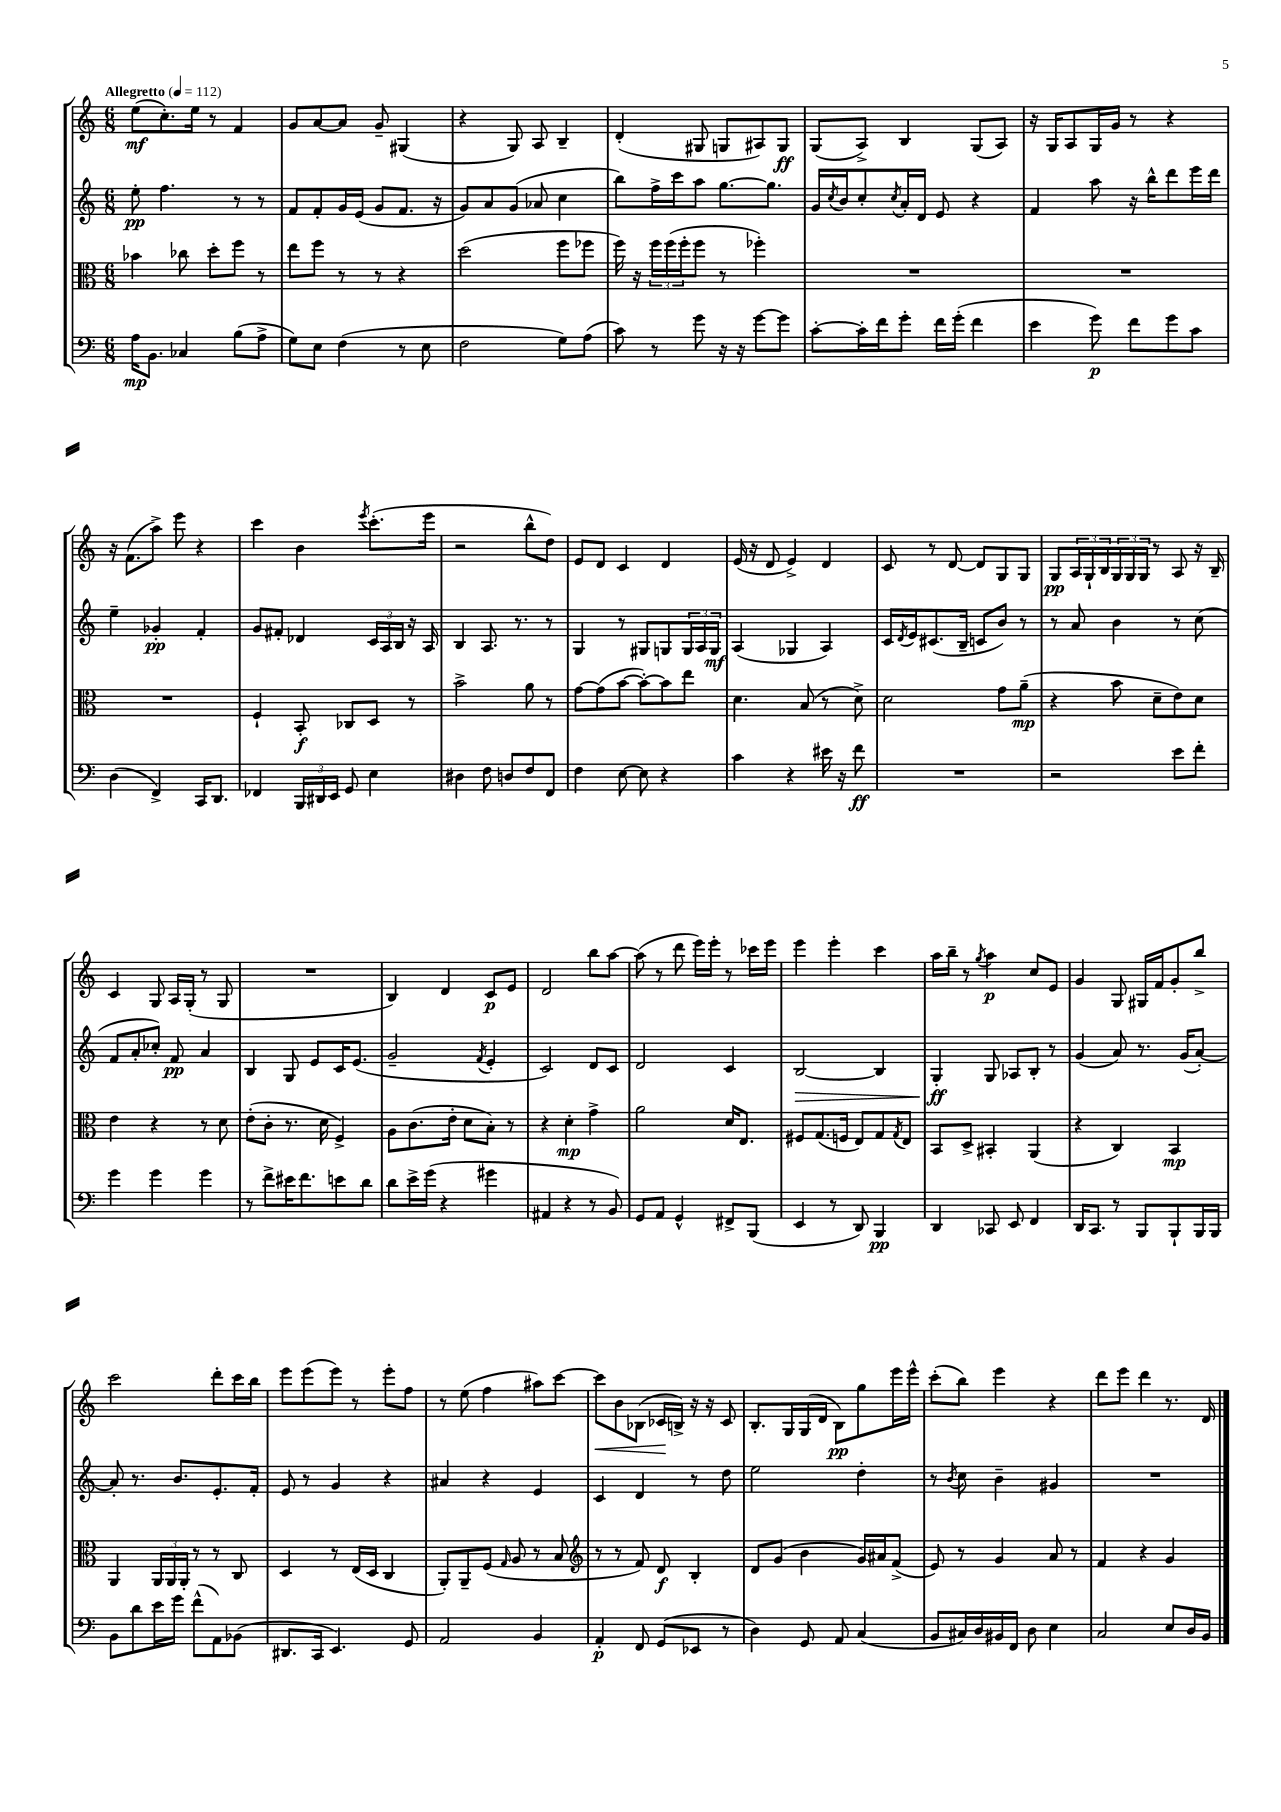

**kern	**dynam	**kern	**dynam	**kern	**dynam	**kern	**dynam
*part4	*part4	*part3	*part3	*part2	*part2	*part1	*part1
*staff4	*staff4	*staff3	*staff3	*staff2	*staff2	*staff1	*staff1
*clefF4	*	*clefC3	*	*clefG2	*	*clefG2	*
*k[]	*	*k[]	*	*k[]	*	*k[]	*
*M6/8	*	*M6/8	*	*M6/8	*	*M6/8	*
*MM112	*	*MM112	*	*MM112	*	*MM112	*
=1	=1	=1	=1	=1	=1	=1	=1
!	!	!	!	!	!	!LO:TX:a:B:t=Allegretto	!
16A\KL	mp	4b-X\	.	8ee'\	pp	(8ee\L	mf
8.BB\J	.	.	.	.	.	.	.
.	.	.	.	4.ff\	.	8.cc'\)	.
4C-X/	.	8cc-X\	.	.	.	.	.
.	.	.	.	.	.	16ee\Jk	.
.	.	8dd'\L	.	.	.	8r	.
(8B\L	.	8ff\J	.	8r	.	4f/	.
8A^\J	.	8r	.	8r	.	.	.
=2	=2	=2	=2	=2	=2	=2	=2
8G\L)	.	8ee\L	.	8f/L	.	8g/L	.
8E\J	.	8ff\J	.	8f'/	.	[8a/	.
(4F\	.	8r	.	16g/L	.	8a/J]	.
.	.	.	.	(16e/JJ	.	.	.
.	.	8r	.	8g/L	.	8g~/	.
8r	.	4r	.	8.f/J	.	(4G#X/	.
8E\	.	.	.	.	.	.	.
.	.	.	.	16r	.	.	.
=3	=3	=3	=3	=3	=3	=3	=3
2F\	.	(2dd\	.	8g/L)	.	4r	.
.	.	.	.	8a/	.	.	.
.	.	.	.	(8g/J	.	8G/)	.
.	.	.	.	8a-X/	.	8A/	.
8G\L)	.	8ff\L	.	4cc\	.	4B~/	.
(8A\J	.	8ff-X\J	.	.	.	.	.
=4	=4	=4	=4	=4	=4	=4	=4
8c\)	.	16ff\)	.	8bb\L)	.	(4d'/	.
.	.	16r	.	.	.	.	.
8r	.	24ff\LL	.	16ff^\L	.	.	.
.	.	(24ff\	.	.	.	.	.
.	.	.	.	16ccc\J	.	.	.
.	.	24ff'\J	.	.	.	.	.
8g\	.	8ff\J	.	8aa\J	.	8G#X/	.
16r	.	8r	.	[8.gg\L	.	8Gn/L	.
16r	.	.	.	.	.	.	.
[8g\L	.	4ff-X'\)	.	.	.	8A#X/)	.
.	.	.	.	8.gg\J]	.	.	.
8g\J]	.	.	.	.	.	8G/J	ff
=5	=5	=5	=5	=5	=5	=5	=5
[8c'\L	.	2.r	.	16g/LL	.	(8G/L	.
.	.	.	.	8qcc/	.	.	.
.	.	.	.	16b/J	.	.	.
16c'\L]	.	.	.	8cc'/	.	8A^/J)	.
16f\J	.	.	.	.	.	.	.
.	.	.	.	8qcc/	.	.	.
8g'\J	.	.	.	16a'/L	.	4B/	.
.	.	.	.	16d/JJ	.	.	.
16f\LL	.	.	.	8e/	.	.	.
(16g'\JJ	.	.	.	.	.	.	.
4f\	.	.	.	4r	.	(8G/L	.
.	.	.	.	.	.	8A/J)	.
=6	=6	=6	=6	=6	=6	=6	=6
4e\	.	2.r	.	4f/	.	16r	.
.	.	.	.	.	.	16G/KL	.
.	.	.	.	.	.	8A/	.
8g\)	p	.	.	8aa\	.	16G/L	.
.	.	.	.	.	.	16g/JJ	.
8f\L	.	.	.	16r	.	8r	.
.	.	.	.	16bb^^\KL	.	.	.
8g\	.	.	.	8ddd\	.	4r	.
8c\J	.	.	.	16eee\L	.	.	.
.	.	.	.	16ddd\JJ	.	.	.
!!LO:LB:g=z
=7	=7	=7	=7	=7	=7	=7	=7
(4D\	.	2.r	.	4ee~\	.	16r	.
.	.	.	.	.	.	(8.f\L	.
4FF^/)	.	.	.	4g-X'/	pp	8aa^\J)	.
.	.	.	.	.	.	8eee\	.
16CC/KL	.	.	.	4f'/	.	4r	.
8.DD/J	.	.	.	.	.	.	.
=8	=8	=8	=8	=8	=8	=8	=8
4FF-X/	.	4F`/	.	8g/L	.	4ccc\	.
.	.	.	.	8f#X'/J	.	.	.
24BBB/LL	.	8BB'/	f	4d-X/	.	4b\	.
24DD#X/	.	.	.	.	.	.	.
24EE/JJ	.	.	.	.	.	.	.
8GG/	.	8C-X/L	.	.	.	.	.
.	.	.	.	.	.	8qeee/	.
4E\	.	8D/J	.	24c/LL	.	(8.ccc'\L	.
.	.	.	.	24A/	.	.	.
.	.	.	.	24B/JJ	.	.	.
.	.	8r	.	16r	.	.	.
.	.	.	.	16A/	.	16eee\Jk	.
=9	=9	=9	=9	=9	=9	=9	=9
4D#X\	.	2b^\	.	4B/	.	2r	.
8F\	.	.	.	8.A/	.	.	.
8Dn/L	.	.	.	.	.	.	.
.	.	.	.	8.r	.	.	.
8F/	.	8a\	.	.	.	8bb^^\L	.
8FF/J	.	8r	.	8r	.	8dd\J)	.
=10	=10	=10	=10	=10	=10	=10	=10
4F\	.	[8g\L	.	4G/	.	8e/L	.
.	.	(8g\]	.	.	.	8d/J	.
[8E\	.	[8b\J	.	8r	.	4c/	.
8E\]	.	8b'\L_)	.	8G#X/L	.	.	.
4r	.	8b\]	.	8Gn/	.	4d/	.
.	.	8ee\J	.	24G/L	.	.	.
.	.	.	.	24A/	.	.	.
.	.	.	.	24G/JJ	mf	.	.
=11	=11	=11	=11	=11	=11	=11	=11
4c\	.	4.d\	.	(4A/	.	(16e/	.
.	.	.	.	.	.	16r	.
.	.	.	.	.	.	8d/	.
4r	.	.	.	4G-X/	.	4e^/)	.
.	.	(8B/	.	.	.	.	.
16e#X\	.	8r	.	4A/)	.	4d/	.
16r	.	.	.	.	.	.	.
8f\	ff	8d^\)	.	.	.	.	.
=12	=12	=12	=12	=12	=12	=12	=12
2.r	.	2d\	.	16c/LL	.	8c/	.
.	.	.	.	8qd/	.	.	.
.	.	.	.	16e/J	.	.	.
.	.	.	.	(8.c#X/	.	8r	.
.	.	.	.	.	.	[8d/	.
.	.	.	.	16B~/Jk	.	.	.
.	.	.	.	8cn/L	.	8d/L]	.
.	.	8g\L	.	8b/J)	.	8G/	.
.	.	(8a~\J	mp	8r	.	8G/J	.
=13	=13	=13	=13	=13	=13	=13	=13
2r	.	4r	.	8r	.	8G/L	pp
.	.	.	.	8a/	.	24A/L	.
.	.	.	.	.	.	24G`/	.
.	.	.	.	.	.	24B/	.
.	.	8b\	.	4b\	.	24G/	.
.	.	.	.	.	.	24G/	.
.	.	.	.	.	.	24G/JJ	.
.	.	8d~\L	.	.	.	8r	.
8e\L	.	8e\)	.	8r	.	8A/	.
8f'\J	.	8d\J	.	(8cc\	.	16r	.
.	.	.	.	.	.	16B~/	.
!!LO:LB:g=z
=14	=14	=14	=14	=14	=14	=14	=14
4g\	.	4e\	.	8f/L	.	4c/	.
.	.	.	.	8a'/	.	.	.
4g\	.	4r	.	8cc-X'/J)	.	8G/	.
.	.	.	.	8f/	pp	16A/LL	.
.	.	.	.	.	.	(16G'/JJ	.
4g\	.	8r	.	4a/	.	8r	.
.	.	8d\	.	.	.	8G/	.
=15	=15	=15	=15	=15	=15	=15	=15
8r	.	(8e'\L	.	4B/	.	2.r	.
8f^\L	.	8c'\J	.	.	.	.	.
16e#X\K	.	8.r	.	8G/	.	.	.
8.f\	.	.	.	.	.	.	.
.	.	.	.	8e/L	.	.	.
.	.	16d\	.	.	.	.	.
8en\	.	4F^/)	.	16c/K	.	.	.
.	.	.	.	(8.e/J	.	.	.
8d\J	.	.	.	.	.	.	.
=16	=16	=16	=16	=16	=16	=16	=16
8d\L	.	8A\L	.	2g~/	.	4B/)	.
16e^\L	.	(8.c\	.	.	.	.	.
(16g\JJ	.	.	.	.	.	.	.
4r	.	.	.	.	.	4d/	.
.	.	16e'\Jk	.	.	.	.	.
.	.	8d\L	.	.	.	.	.
.	.	.	.	8qf/	.	.	.
4g#X\	.	8B'\J)	.	4e'/	.	8c/L	p
.	.	8r	.	.	.	8e/J	.
=17	=17	=17	=17	=17	=17	=17	=17
4AA#X/	.	4r	.	2c/)	.	2d/	.
4r	.	4d'\	mp	.	.	.	.
8r	.	4g^\	.	8d/L	.	8bb\L	.
8BB/)	.	.	.	8c/J	.	[8aa\J	.
=18	=18	=18	=18	=18	=18	=18	=18
8GG/L	.	2a\	.	2d/	.	(8aa\]	.
8AA/J	.	.	.	.	.	8r	.
4GG^^/	.	.	.	.	.	8ddd\	.
.	.	.	.	.	.	16eee\LL)	.
.	.	.	.	.	.	16eee'\JJ	.
8FF#X^/L	.	16d/KL	.	4c/	.	8r	.
.	.	8.E/J	.	.	.	.	.
(8BBB/J	.	.	.	.	.	16ccc-X\LL	.
.	.	.	.	.	.	16eee\JJ	.
=19	=19	=19	=19	=19	=19	=19	=19
!	!	!	!	!	!LO:HP:b	!	!
4EE/	.	8F#X/L	.	[2B/	>	4eee\	.
.	.	(8.G/	.	.	.	.	.
8r	.	.	.	.	.	4eee'\	.
.	.	16Fn/Jk	.	.	.	.	.
8DD/)	.	8E/L)	.	.	.	.	.
4BBB/	pp	8G/	.	4B/]	.	4ccc\	.
.	.	8qG/	.	.	.	.	.
.	.	8E/J	.	.	.	.	.
=20	=20	=20	=20	=20	=20	=20	=20
4DD/	.	8BB/L	.	4G'/	ff	16aa\LL	.
.	.	.	.	.	.	16bb~\JJ	.
.	.	8D^/J	.	.	.	8r	.
.	.	.	.	.	.	8qgg/	.
8CC-X/	.	4BB#X'/	.	8G/	]	4aa\	p
8EE/	.	.	.	8A-X/L	.	.	.
4FF/	.	(4AA/	.	8B'/J	.	8cc/L	.
.	.	.	.	8r	.	8e/J	.
=21	=21	=21	=21	=21	=21	=21	=21
16DD/KL	.	4r	.	(4g/	.	4g/	.
8.CC/J	.	.	.	.	.	.	.
8r	.	4C/)	.	8a/)	.	8G/	.
8BBB/L	.	.	.	8.r	.	16G#X/LL	.
.	.	.	.	.	.	16f/J	.
8BBB`/	.	4BB/	mp	.	.	8g'/	.
.	.	.	.	(16g/KL	.	.	.
16BBB/L	.	.	.	[8a'/J)	.	8bb^/J	.
16BBB/JJ	.	.	.	.	.	.	.
!!LO:LB:g=z
=22	=22	=22	=22	=22	=22	=22	=22
8BB\L	.	4AA/	.	8a'/]	.	2ccc\	.
8d\	.	.	.	8.r	.	.	.
16e\L	.	24AA/LL	.	.	.	.	.
.	.	24AA/	.	.	.	.	.
16g\JJ	.	.	.	8.b/L	.	.	.
.	.	24AA'/JJ	.	.	.	.	.
(8f^^\L	.	8r	.	.	.	.	.
8AA\)	.	8r	.	8.e'/	.	8ddd'\L	.
(8BB-X\J	.	8C/	.	.	.	16ccc\L	.
.	.	.	.	16f'/Jk	.	16bb\JJ	.
=23	=23	=23	=23	=23	=23	=23	=23
8.DD#X/L	.	4D/	.	8e/	.	8eee\L	.
.	.	.	.	8r	.	(8eee\	.
16CC/Jk	.	.	.	.	.	.	.
4.EE/)	.	8r	.	4g/	.	8eee\J)	.
.	.	(16E/LL	.	.	.	8r	.
.	.	16D/JJ	.	.	.	.	.
.	.	4C/	.	4r	.	8eee'\L	.
8GG/	.	.	.	.	.	8ff\J	.
=24	=24	=24	=24	=24	=24	=24	=24
2AA/	.	8AA'/L)	.	4a#X/	.	8r	.
.	.	8AA~/	.	.	.	(8ee\	.
.	.	(8F/J	.	4r	.	4ff\	.
.	.	16qqG/	.	.	.	.	.
.	.	8A/	.	.	.	.	.
4BB/	.	8r	.	4e/	.	8aa#X\L)	.
.	.	8B/	.	.	.	[8ccc\J	.
=25	=25	=25	=25	=25	=25	=25	=25
*	*	*clefG2	*	*	*	*	*
!	!	!	!	!	!	!	!LO:HP:b
4AA'/	p	8r	.	4c/	.	8ccc\L]	<
.	.	8r	.	.	.	8b\	.
8FF/	.	8f/)	.	4d/	.	(8B-X\J	.
(8GG/L	.	8d/	f	.	.	16c-X/LL	.
.	.	.	.	.	.	16Bn^/JJ)	[
8EE-X/J	.	4B'/	.	8r	.	16r	.
.	.	.	.	.	.	16r	.
8r	.	.	.	8dd\	.	8c-/	.
=26	=26	=26	=26	=26	=26	=26	=26
4D\)	.	8d/L	.	2ee\	.	8.B'/L	.
.	.	(8g/J	.	.	.	.	.
.	.	.	.	.	.	16G/L	.
8GG/	.	4b\	.	.	.	(16G/	.
.	.	.	.	.	.	16d/JJ	.
8AA/	.	.	.	.	.	8B\L)	pp
(4C/	.	16g/LL)	.	4dd'\	.	8gg\	.
.	.	16a#X/J	.	.	.	.	.
.	.	(8f^/J	.	.	.	16eee\L	.
.	.	.	.	.	.	16eee^^\JJ	.
=27	=27	=27	=27	=27	=27	=27	=27
8BB/L	.	8e/)	.	8r	.	(8ccc'\L	.
.	.	.	.	8qb/	.	.	.
16C#X/L)	.	8r	.	8cc\	.	8bb\J)	.
16D/	.	.	.	.	.	.	.
16BB#X/	.	4g/	.	4b~\	.	4eee\	.
16FF/JJ	.	.	.	.	.	.	.
8D\	.	.	.	.	.	.	.
4E\	.	8a/	.	4g#X/	.	4r	.
.	.	8r	.	.	.	.	.
=28	=28	=28	=28	=28	=28	=28	=28
2C/	.	4f/	.	2.r	.	8ddd\L	.
.	.	.	.	.	.	8eee\J	.
.	.	4r	.	.	.	4ddd\	.
8E/L	.	4g/	.	.	.	8.r	.
16D/L	.	.	.	.	.	.	.
16BB/JJ	.	.	.	.	.	16d/	.
==	==	==	==	==	==	==	==
*-	*-	*-	*-	*-	*-	*-	*-
